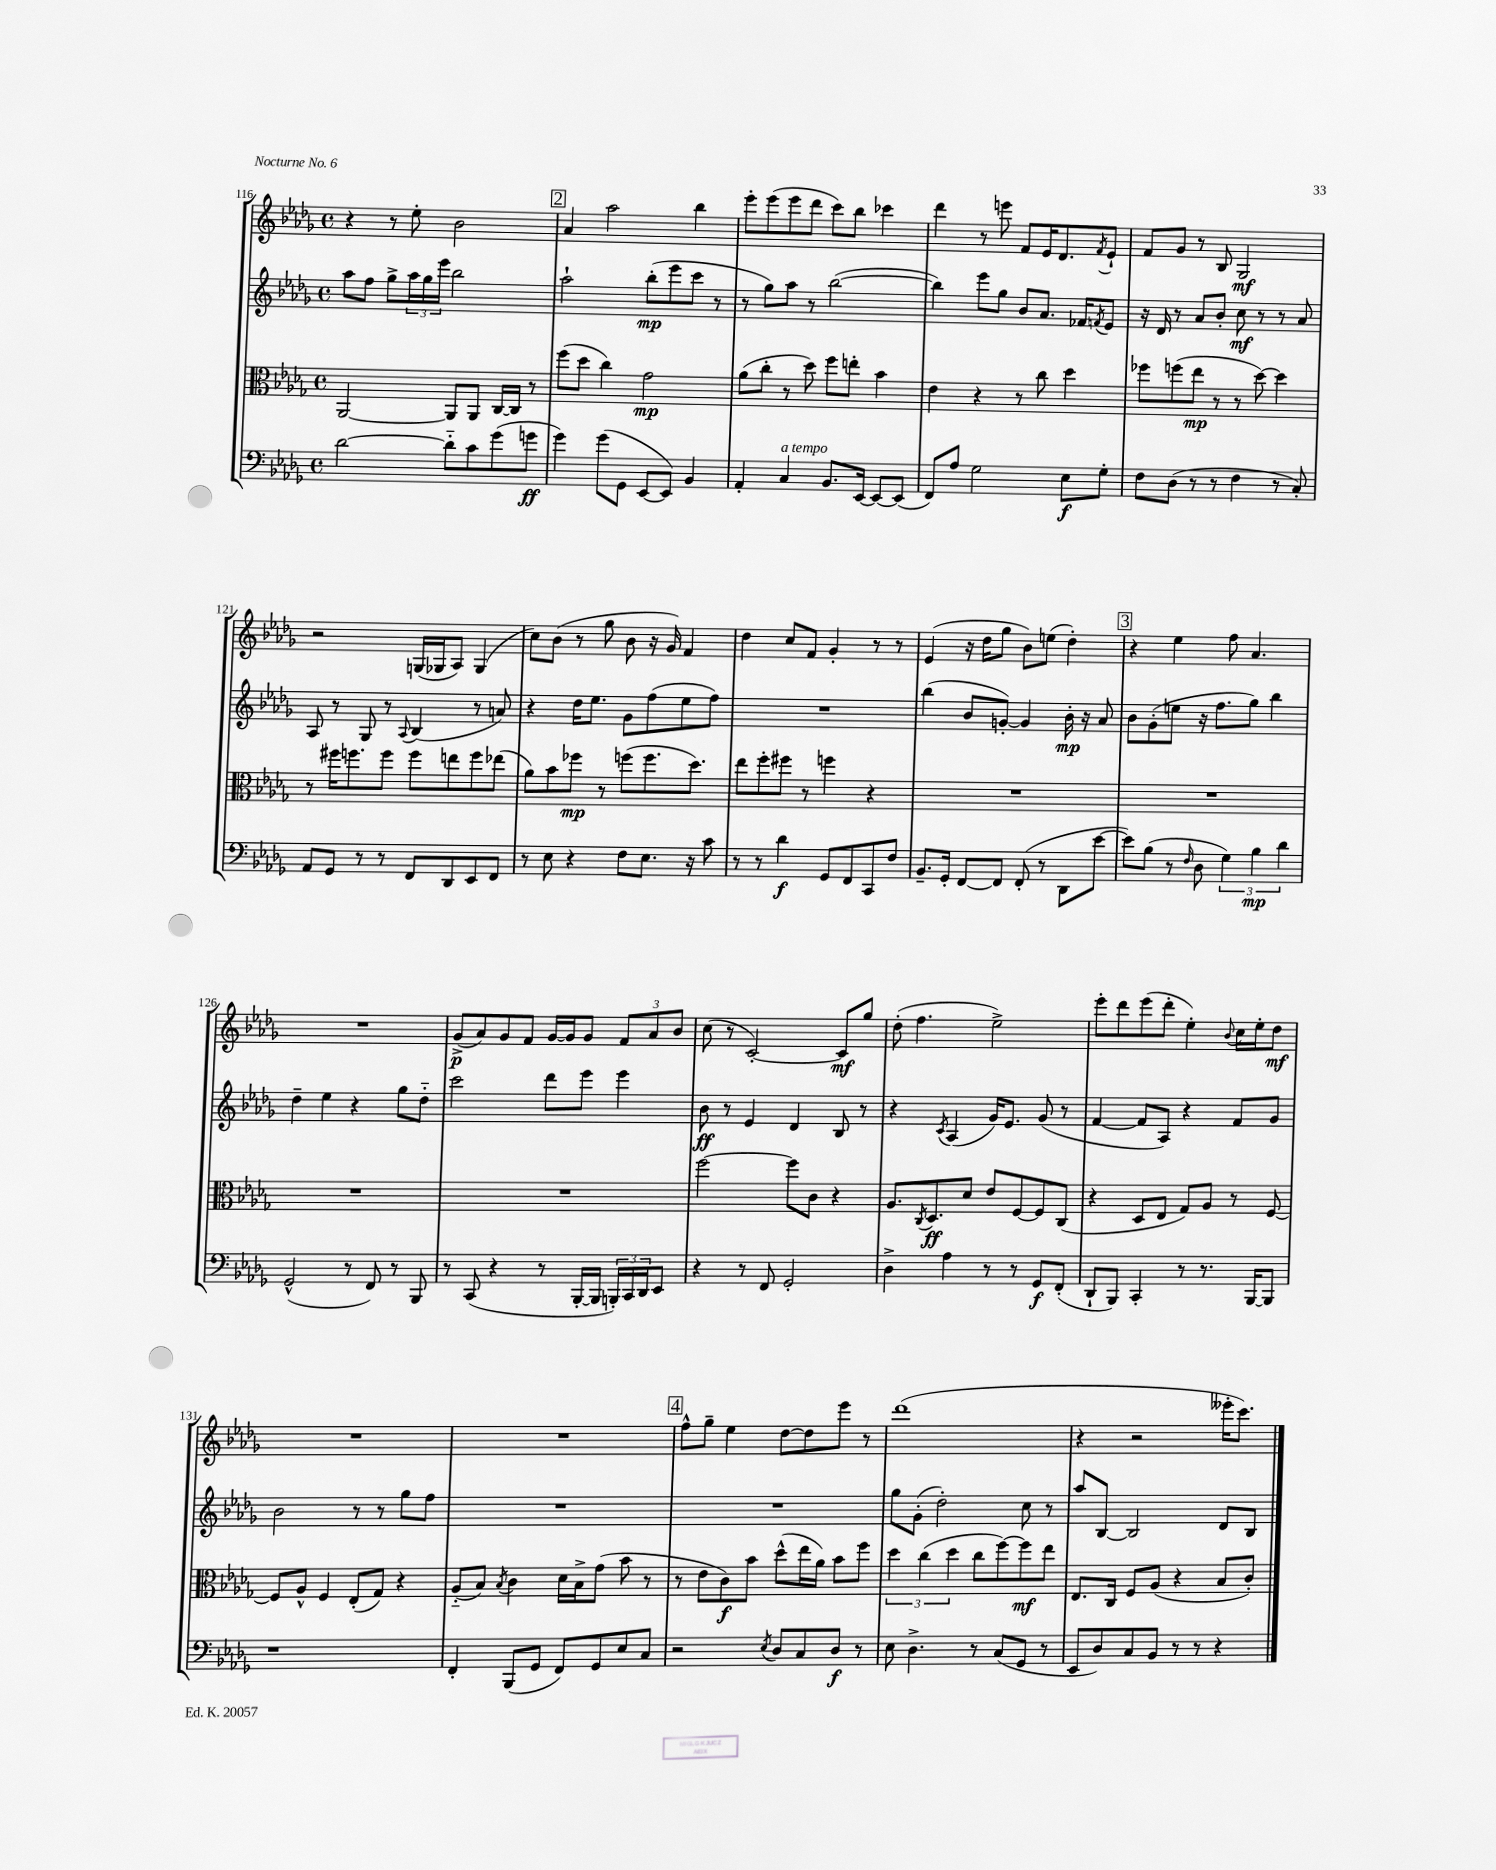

**kern	**dynam	**kern	**dynam	**kern	**dynam	**kern	**dynam
*part4	*part4	*part3	*part3	*part2	*part2	*part1	*part1
*staff4	*staff4	*staff3	*staff3	*staff2	*staff2	*staff1	*staff1
*clefF4	*	*clefC3	*	*clefG2	*	*clefG2	*
*k[b-e-a-d-g-]	*	*k[b-e-a-d-g-]	*	*k[b-e-a-d-g-]	*	*k[b-e-a-d-g-]	*
*M4/4	*	*M4/4	*	*M4/4	*	*M4/4	*
*met(c)	*	*met(c)	*	*met(c)	*	*met(c)	*
=116	=116	=116	=116	=116	=116	=116	=116
[2d-\	.	[2AA-/	.	8aa-\L	.	4r	.
.	.	.	.	8ff\J	.	.	.
.	.	.	.	8gg-^\L	.	8r	.
.	.	.	.	24aa-\L	.	8ee-'\	.
.	.	.	.	24gg-\	.	.	.
.	.	.	.	24eee-\JJ	.	.	.
8d-\L]	.	8AA-/L]	.	2bb-\	.	2b-\	.
8c\	.	8AA-/J	.	.	.	.	.
(8g-\	.	[16C/LL	.	.	.	.	.
.	.	16C/JJ]	.	.	.	.	.
8gn\J	ff	8r	.	.	.	.	.
!!LO:REH:place=s1:t=2
=117	=117	=117	=117	=117	=117	=117	=117
4g-\)	.	(8ff\L	.	2aa-`\	.	4a-/	.
.	.	8dd-\J	.	.	.	.	.
(8g-\L	.	4cc\)	.	.	.	2aa-\	.
8GG-\J	.	.	.	.	.	.	.
[8EE-/L	.	2g-\	mp	(8bb-'\L	mp	.	.
8EE-/J])	.	.	.	8eee-\	.	.	.
4BB-/	.	.	.	8ccc\J	.	4bb-\	.
.	.	.	.	8r	.	.	.
=118	=118	=118	=118	=118	=118	=118	=118
4AA-'/	.	(8a-\L	.	8r	.	8eee-'\L	.
.	.	8cc'\J	.	8gg-\L)	.	(8eee-\	.
!LO:TX:a:i:t=a tempo	!	!	!	!	!	!	!
4C/	.	8r	.	8aa-\J	.	8eee-\	.
.	.	8dd-\)	.	8r	.	8ddd-\J	.
8.BB-/L	.	8ff\L	.	([2bb-\	.	8ccc\L)	.
.	.	8een'\J	.	.	.	8bb-\J	.
[16EE-/Jk	.	.	.	.	.	.	.
8EE-/L_	.	4b-\	.	.	.	4ccc-X\	.
(8EE-/J]	.	.	.	.	.	.	.
=119	=119	=119	=119	=119	=119	=119	=119
8FF/L)	.	4e-\	.	4bb-\])	.	4ddd-\	.
8A-/J	.	.	.	.	.	.	.
2G-\	.	4r	.	8eee-\L	.	8r	.
.	.	.	.	8gg-\J	.	8eeen\	.
.	.	8r	.	8b-/L	.	8f/L	.
.	.	8cc\	.	8.a-/J	.	16e-/K	.
.	.	.	.	.	.	8.d-/	.
8E-\L	f	4dd-\	.	.	.	.	.
.	.	.	.	16f-X/KL	.	.	.
.	.	.	.	8qfn/	.	8qf/	.
8G-'\J	.	.	.	8e-/J	.	8e-`/J	.
=120	=120	=120	=120	=120	=120	=120	=120
8F\L	.	8ff-X\L	.	16r	.	8f/L	.
.	.	.	.	16d-/	.	.	.
(8D-\J	.	(8ffn\	.	8r	.	8g-/J	.
8r	.	8ee-\J	mp	8a-/L	.	8r	.
8r	.	8r	.	8b-'/J	.	8B-/	.
4F\	.	8r	.	8cc\	mf	2G-/	mf
.	.	[8dd-\)	.	8r	.	.	.
8r	.	4dd-\]	.	8r	.	.	.
8C'/)	.	.	.	8a-/	.	.	.
!!LO:LB:g=z
=121	=121	=121	=121	=121	=121	=121	=121
8AA-/L	.	8r	.	8A-/	.	2r	.
8GG-/J	.	16ff#X\KL	.	8r	.	.	.
.	.	8.ffn\	.	.	.	.	.
8r	.	.	.	8G-/	.	.	.
8r	.	8ff\J	.	8r	.	.	.
.	.	.	.	8qqA-/	.	.	.
8FF/L	.	8ff\L	.	(4B-/	.	(16Gn/LL	.
.	.	.	.	.	.	16G-X/J	.
8DD-/	.	8een\	.	.	.	8A-/J)	.
8EE-/	.	8ff\	.	8r	.	(4G-/	.
8FF/J	.	(8ee-X\J	.	8an/)	.	.	.
=122	=122	=122	=122	=122	=122	=122	=122
8r	.	8a-\L)	.	4r	.	8cc\L)	.
8E-\	.	8b-\	.	.	.	(8b-\J	.
4r	.	8ff-X\J	mp	16dd-\KL	.	8r	.
.	.	.	.	8.ee-\J	.	.	.
.	.	8r	.	.	.	8gg-\	.
8F\L	.	(8ffn\L	.	8g-\L	.	8b-\	.
8.E-\J	.	8.ff\	.	(8ff\	.	16r	.
.	.	.	.	.	.	16g-/)	.
.	.	.	.	8ee-\	.	4f/	.
16r	.	8.dd-\J)	.	.	.	.	.
8c\	.	.	.	8ff\J)	.	.	.
=123	=123	=123	=123	=123	=123	=123	=123
8r	.	8ee-\L	.	1r	.	4dd-\	.
8r	.	8ff'\	.	.	.	.	.
4d-\	f	8ff#X\J	.	.	.	8cc/L	.
.	.	8r	.	.	.	8f/J	.
8GG-/L	.	4ffn\	.	.	.	4g-'/	.
8FF/	.	.	.	.	.	.	.
8CC/	.	4r	.	.	.	8r	.
8F/J	.	.	.	.	.	8r	.
=124	=124	=124	=124	=124	=124	=124	=124
8.BB-~/L	.	1r	.	(4bb-\	.	(4e-/	.
16GG-'/Jk	.	.	.	.	.	.	.
[8FF/L	.	.	.	8b-/L	.	16r	.
.	.	.	.	.	.	16dd-\KL	.
8FF/J]	.	.	.	[8gn'/J)	.	8gg-\J	.
(8FF'/	.	.	.	4g/]	.	8b-\L)	.
8r	.	.	.	.	.	(8een\J	.
8DD-\L	.	.	.	16b-'\	mp	4dd-'\)	.
.	.	.	.	16r	.	.	.
[8e-\J	.	.	.	8a-/	.	.	.
!!LO:REH:place=s1:t=3
=125	=125	=125	=125	=125	=125	=125	=125
8e-\L])	.	1r	.	8b-\L	.	4r	.
(8B-\J	.	.	.	(8g-'\	.	.	.
8r	.	.	.	8een\J	.	4ee-\	.
16qqF/	.	.	.	.	.	.	.
8D-\	.	.	.	16r	.	.	.
.	.	.	.	8.ff\L	.	.	.
6G-\)	.	.	.	.	.	8ff\	.
.	.	.	.	8gg-\J)	.	4.a-/	.
6B-\	mp	.	.	.	.	.	.
.	.	.	.	4bb-\	.	.	.
6d-\	.	.	.	.	.	.	.
!!LO:LB:g=z
=126	=126	=126	=126	=126	=126	=126	=126
(2GG-^^/	.	1r	.	4dd-~\	.	1r	.
.	.	.	.	4ee-\	.	.	.
8r	.	.	.	4r	.	.	.
8FF/)	.	.	.	.	.	.	.
8r	.	.	.	8gg-\L	.	.	.
8BBB-/	.	.	.	8dd-\J	.	.	.
=127	=127	=127	=127	=127	=127	=127	=127
8r	.	1r	.	2ccc\	.	(8g-^/L	p
(8CC/	.	.	.	.	.	8a-/)	.
4r	.	.	.	.	.	8g-/	.
.	.	.	.	.	.	8f/J	.
8r	.	.	.	8ddd-\L	.	[16g-/LL	.
.	.	.	.	.	.	16g-/J]	.
[16BBB-'/LL	.	.	.	8eee-\J	.	8g-/J	.
16BBB-/JJ]	.	.	.	.	.	.	.
24BBBn'/LL)	.	.	.	4eee-\	.	12f/L	.
24CC/	.	.	.	.	.	.	.
24DD-/J	.	.	.	.	.	12a-/	.
8EE-/J	.	.	.	.	.	.	.
.	.	.	.	.	.	12b-/J	.
=128	=128	=128	=128	=128	=128	=128	=128
4r	.	[2ff\	.	8b-\	ff	(8cc\	.
.	.	.	.	8r	.	8r	.
8r	.	.	.	4e-/	.	[2c'/)	.
8FF/	.	.	.	.	.	.	.
2GG-'/	.	8ff\L]	.	4d-/	.	.	.
.	.	8c\J	.	.	.	.	.
.	.	4r	.	8B-/	.	8c/L]	mf
.	.	.	.	8r	.	8gg-/J	.
=129	=129	=129	=129	=129	=129	=129	=129
4D-^\	.	8.A-/L	.	4r	.	(8dd-'\	.
.	.	.	.	.	.	4.ff\	.
.	.	8qC/	.	.	.	.	.
.	.	8.D-/	ff	.	.	.	.
.	.	.	.	8qc/	.	.	.
4A-\	.	.	.	(4A-/	.	.	.
.	.	8d-/J	.	.	.	.	.
8r	.	8e-/L	.	16g-/KL)	.	2ee-^\)	.
.	.	.	.	8.e-/J	.	.	.
8r	.	[8F/	.	.	.	.	.
8GG-/L	f	8F/]	.	(8g-/	.	.	.
(8FF'/J	.	(8C/J	.	8r	.	.	.
=130	=130	=130	=130	=130	=130	=130	=130
8DD-`/L	.	4r	.	[4f/	.	8eee-'\L	.
8BBB-/J)	.	.	.	.	.	8ddd-\	.
4CC'/	.	8D-/L	.	8f/L]	.	(8eee-\	.
.	.	8E-/J	.	8A-/J)	.	8ddd-'\J	.
8r	.	8G-/L)	.	4r	.	4ee-'\)	.
8.r	.	8A-/J	.	.	.	.	.
.	.	.	.	.	.	8qqb-/	.
.	.	8r	.	8f/L	.	16cc\LL	.
[16BBB-/KL	.	.	.	.	.	16ee-'\J	.
8BBB-/J]	.	[8F/	.	8g-/J	.	8dd-\J	mf
!!LO:LB:g=z
=131	=131	=131	=131	=131	=131	=131	=131
1r	.	8F/L]	.	2b-\	.	1r	.
.	.	8A-^^/J	.	.	.	.	.
.	.	4F/	.	.	.	.	.
.	.	(8E-'/L	.	8r	.	.	.
.	.	8G-/J)	.	8r	.	.	.
.	.	4r	.	8gg-\L	.	.	.
.	.	.	.	8ff\J	.	.	.
=132	=132	=132	=132	=132	=132	=132	=132
4FF'/	.	(8A-/L	.	1r	.	1r	.
.	.	8B-/J)	.	.	.	.	.
.	.	8qB-/	.	.	.	.	.
(8BBB-/L	.	4c\	.	.	.	.	.
8GG-/J	.	.	.	.	.	.	.
8FF/L)	.	16d-\LL	.	.	.	.	.
.	.	16B-^\J	.	.	.	.	.
8GG-/	.	(8g-\J	.	.	.	.	.
8E-/	.	8b-\	.	.	.	.	.
8C/J	.	8r	.	.	.	.	.
!!LO:REH:place=s1:t=4
=133	=133	=133	=133	=133	=133	=133	=133
2r	.	8r	.	1r	.	8ff^^\L	.
.	.	8e-\L	.	.	.	8gg-~\J	.
.	.	8c\)	f	.	.	4ee-\	.
.	.	8b-\J	.	.	.	.	.
8qE-/	.	.	.	.	.	.	.
8D-/L	.	(8dd-^^\L	.	.	.	[8dd-\L	.
8C/	.	16ee-\L	.	.	.	8dd-\]	.
.	.	16a-\JJ)	.	.	.	.	.
8D-/J	f	8b-\L	.	.	.	8eee-\J	.
8r	.	8ff\J	.	.	.	8r	.
=134	=134	=134	=134	=134	=134	=134	=134
8E-\	.	6dd-\	.	8gg-\L	.	(1ddd-	.
4.D-^\	.	.	.	(8g-'\J	.	.	.
.	.	(6cc\	.	.	.	.	.
.	.	.	.	2dd-'\)	.	.	.
.	.	6dd-\	.	.	.	.	.
8r	.	8cc\L	.	.	.	.	.
(8C/L	.	[8ff\)	.	.	.	.	.
8GG-/J	.	8ff\]	mf	8cc\	.	.	.
8r	.	8ee-\J	.	8r	.	.	.
=135	=135	=135	=135	=135	=135	=135	=135
8EE-/L	.	8.E-/L	.	8aa-/L	.	4r	.
8D-/)	.	.	.	[8B-/J	.	.	.
.	.	16C/Jk	.	.	.	.	.
8C/	.	8F/L	.	2B-/]	.	2r	.
8BB-/J	.	(8A-/J	.	.	.	.	.
8r	.	4r	.	.	.	.	.
8r	.	.	.	.	.	.	.
4r	.	8B-/L	.	8d-/L	.	16eee--X'\KL	.
.	.	.	.	.	.	8.ccc\J)	.
.	.	8c'/J)	.	8B-/J	.	.	.
==	==	==	==	==	==	==	==
*-	*-	*-	*-	*-	*-	*-	*-
